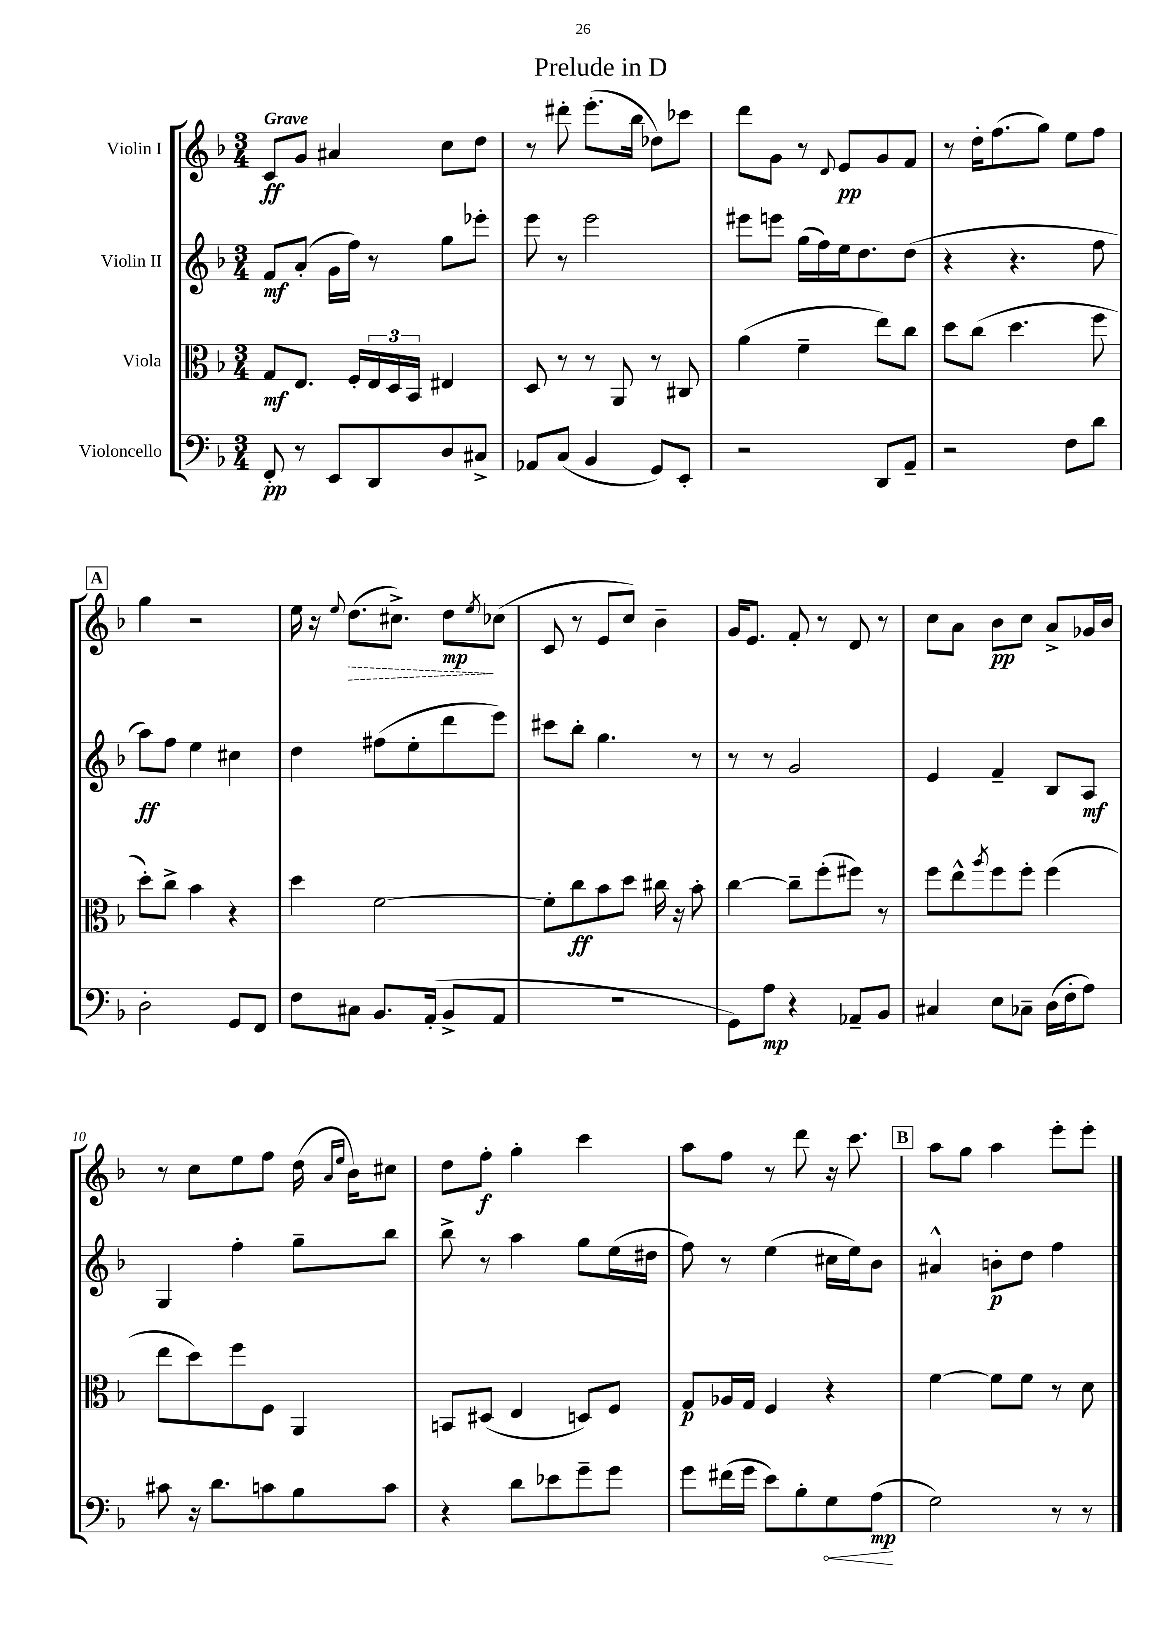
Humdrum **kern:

**kern	**kern	**kern	**kern
*staff4	*staff3	*staff2	*staff1
*clefF4	*clefC3	*clefG2	*clefG2
*k[b-]	*k[b-]	*k[b-]	*k[b-]
*M3/4	*M3/4	*M3/4	*M3/4
8FF'/	8G/L	8f/L	8c/L
8r	8.E/J	(8a'/J	8g/J
8EE/L	.	16g\LL	4a#/
.	16F'/LL	16ff\JJ)	.
8DD/	24E/	8r	.
.	24D/	.	.
.	24BB-/JJ	.	.
8D/	4E#/	8gg\L	8cc\L
8C#^/J	.	8eee-'\J	8dd\J
=	=	=	=
8AA-/L	8D/	8eee\	8r
(8C/J	8r	8r	8ddd#'\
4BB-/	8r	2eee\	(8.eee'\L
.	8AA/	.	.
.	.	.	16bb-\Jk
8GG/L)	8r	.	8dd-\L)
8EE'/J	8C#/	.	8ccc-\J
=	=	=	=
2r	(4a\	8eee#\L	8ddd\L
.	.	8eee\J	8g\J
.	4f~\	(16gg\LL	8r
.	.	16ff\)	.
.	.	.	8qqd/
.	.	16ee\J	8e/L
.	.	8.dd\	.
8DD/L	8ee\L)	.	8g/
8AA~/J	8cc\J	(8dd\J	8f/J
=	=	=	=
2r	8dd\L	4r	8r
.	(8cc\J	.	16dd'\LK
.	.	.	(8.ff\
.	4.dd\	4.r	.
.	.	.	8gg\J)
8F\L	.	.	8ee\L
8d\J	8ff\	8ff\	8ff\J
=	=	=	=
2D'\	8dd'\L)	8aa\L)	4gg\
.	8cc^\J	8ff\J	.
.	4b-\	4ee\	2r
8GG/L	4r	4cc#\	.
8FF/J	.	.	.
=	=	=	=
8F\L	4dd\	4dd\	16ee\
.	.	.	16r
.	.	.	8qqee/
8C#\J	.	.	(8.dd\L
8.BB-/L	[2f\	(8ff#\L	.
.	.	.	8.cc#^\J)
.	.	8ee'\	.
(16AA'/Jk	.	.	.
8BB-^/L	.	8ddd\	8dd\L
.	.	.	8qee/
8AA/J	.	8eee\J)	(8cc-\J
=	=	=	=
2.r	8f'\]L	8ccc#\L	8c/
.	8cc\	8bb-'\J	8r
.	8b-\	4.gg\	8e/L
.	8dd\J	.	8cc/J)
.	16cc#\	.	4b-~\
.	16r	.	.
.	8b-'\	8r	.
=	=	=	=
8GG\L)	[4cc\	8r	16g/LK
.	.	.	8.e/J
8A\J	.	8r	.
4r	8cc~\]L	2g/	8f'/
.	(8ff'\	.	8r
8AA-~/L	8ff#\J)	.	8d/
8BB-/J	8r	.	8r
=	=	=	=
4C#/	8ff\L	4e/	8cc\L
.	8ee^^\	.	8a\J
.	8qaa/	.	.
8E\L	8ff\	4f~/	8b-\L
8C-~\J	8ff'\J	.	8cc\J
(16D\LL	(4ff\	8B-/L	8a^/L
16F'\J	.	.	.
8A\J)	.	8A/J	16g-/L
.	.	.	16b-/JJ
=	=	=	=
8c#\	8ee\L	4G/	8r
16r	8dd\)	.	8cc\L
8.d\L	.	.	.
.	8ff\	4ff'\	8ee\
8c\	8F\J	.	8ff\J
8B-\	4AA/	8gg~\L	(16dd\
.	.	.	16qqa/LL
.	.	.	16qqee/JJ
.	.	.	16b-\LK)
8c\J	.	8bb-\J	8cc#\J
=	=	=	=
4r	8BB/L	8bb-^\	8dd\L
.	(8D#/J	8r	8ff'\J
8d\L	4E/	4aa\	4gg'\
8e-\	.	.	.
8g~\	8D/L)	8gg\L	4ccc\
8g\J	8F/J	(16ee\L	.
.	.	16dd#\JJ	.
=	=	=	=
8g\L	8G/L	8ff\)	8aa\L
(16f#\L	16A-/L	8r	8ff\J
16g\JJ	16G/JJ	.	.
8e\L)	4F/	(4ee\	8r
8B-'\	.	.	8ddd\
8G\	4r	16cc#\LL	16r
.	.	16ee\J)	8.ccc\
(8A\J	.	8b-\J	.
=	=	=	=
2G\)	[4f\	4a#^^/	8aa\L
.	.	.	8gg\J
.	8f\]L	8b'\L	4aa\
.	8f\J	8dd\J	.
8r	8r	4ff\	8eee'\L
8r	8d\	.	8eee'\J
==	==	==	==
*-	*-	*-	*-
